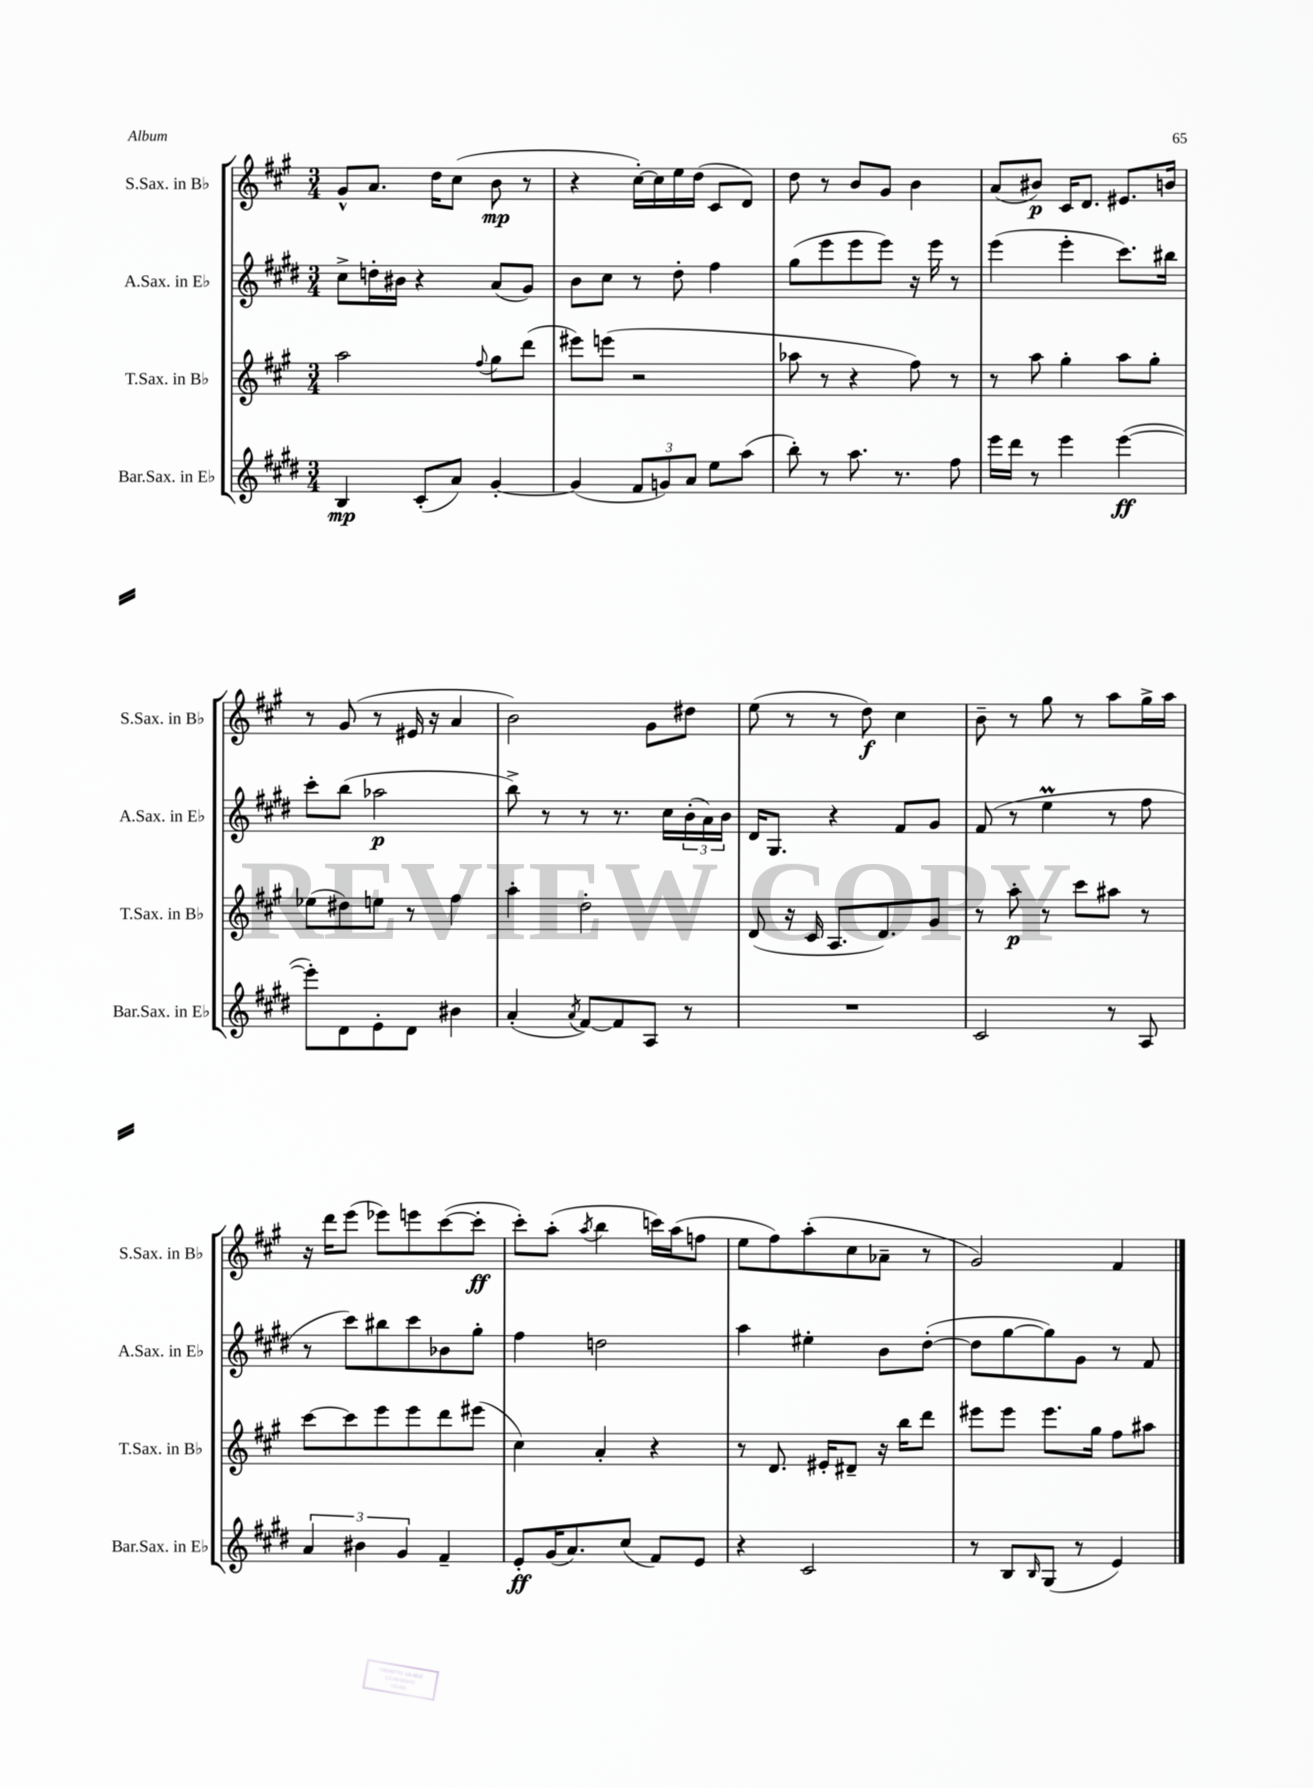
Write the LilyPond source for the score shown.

<<
\new StaffGroup <<
\new Staff = "s0" \with { instrumentName = "S.Sax. in Bb" shortInstrumentName = "S.Sax. in Bb" } {
    \clef treble \key a \major \numericTimeSignature \time 3/4
    gis'8-^ a'8. d''16 cis''8( b'8\mp r8 |
    r4 cis''16~-.) cis''16 e''16 d''16( cis'8 d'8) |
    d''8 r8 b'8 gis'8 b'4 |
    a'8( bis'8\p) cis'16 d'8. eis'8. b'16 |
    r8 gis'8( r8 eis'16 r16 a'4 |
    b'2) gis'8 dis''8 |
    e''8( r8 r8 d''8\f) cis''4 |
    b'8-- r8 gis''8 r8 a''8 gis''16-> a''16 |
    r16 d'''16 e'''8( ees'''8) e'''8 cis'''8~( cis'''8-.\ff |
    cis'''8-.) a''8-.( \acciaccatura { a''8 } b''4 c'''16) a''16( f''8 |
    e''8 fis''8) a''8-.( cis''8 aes'8-- r8 |
    gis'2) fis'4 \bar "|." |
}
\new Staff = "s1" \with { instrumentName = "A.Sax. in Eb" shortInstrumentName = "A.Sax. in Eb" } {
    \clef treble \key e \major \numericTimeSignature \time 3/4
    cis''8-> d''16-. bis'16 r4 a'8( gis'8) |
    b'8 cis''8 r8 dis''8-. fis''4 |
    gis''8( e'''8 e'''8 e'''8) r16 e'''16 r8 |
    e'''4( e'''4-. cis'''8.) bis''16 |
    cis'''8-. b''8( aes''2\p |
    b''8->) r8 r8 r8. cis''16 \tuplet 3/2 { b'16-.( a'16) b'16 } |
    dis'16 gis8. r4 fis'8 gis'8 |
    fis'8( r8 e''4\prall r8 fis''8 |
    r8 cis'''8) bis''8 cis'''8 bes'8 gis''8-. |
    fis''4 d''2 |
    a''4 eis''4-. b'8 dis''8~-.( |
    dis''8 gis''8~ gis''8) gis'8 r8 fis'8 \bar "|." |
}
\new Staff = "s2" \with { instrumentName = "T.Sax. in Bb" shortInstrumentName = "T.Sax. in Bb" } {
    \clef treble \key a \major \numericTimeSignature \time 3/4
    a''2 \appoggiatura { fis''8 } gis''8 d'''8( |
    eis'''8) e'''8( r2 |
    aes''8 r8 r4 fis''8) r8 |
    r8 a''8 gis''4-. a''8 gis''8-. |
    ees''8( dis''8) e''8 r8 fis''4 |
    a''4-. d''2-. |
    d'8( r16 cis'16 a8. d'8.) gis'8 |
    r8 a''8-.\p r8 cis'''8 ais''8 r8 |
    cis'''8~ cis'''8 e'''8 e'''8 d'''8 eis'''8( |
    cis''4) a'4-. r4 |
    r8 d'8. eis'16-. dis'8-- r16 b''16 d'''8 |
    eis'''8 eis'''8 eis'''8. gis''16 fis''8 ais''8 \bar "|." |
}
\new Staff = "s3" \with { instrumentName = "Bar.Sax. in Eb" shortInstrumentName = "Bar.Sax. in Eb" } {
    \clef treble \key e \major \numericTimeSignature \time 3/4
    b4\mp cis'8-.( a'8) gis'4~-. |
    gis'4( \tuplet 3/2 { fis'8 g'8) a'8 } e''8 a''8( |
    b''8-.) r8 a''8. r8. fis''8 |
    e'''16 dis'''16 r8 e'''4 e'''4~\ff( |
    e'''8-.) dis'8 e'8-. dis'8 bis'4 |
    a'4-.( \acciaccatura { a'8 } fis'8~) fis'8 a8 r8 |
    R2. |
    cis'2 r8 a8 |
    \tuplet 3/2 { a'4 bis'4 gis'4 } fis'4-- |
    e'8-.\ff gis'16( a'8.) cis''8( fis'8) e'8 |
    r4 cis'2 |
    r8 b8 \grace { b16 } gis8( r8 e'4) \bar "|." |
}
>>
>>
\layout { \context { \Score \remove "Bar_number_engraver" } }
